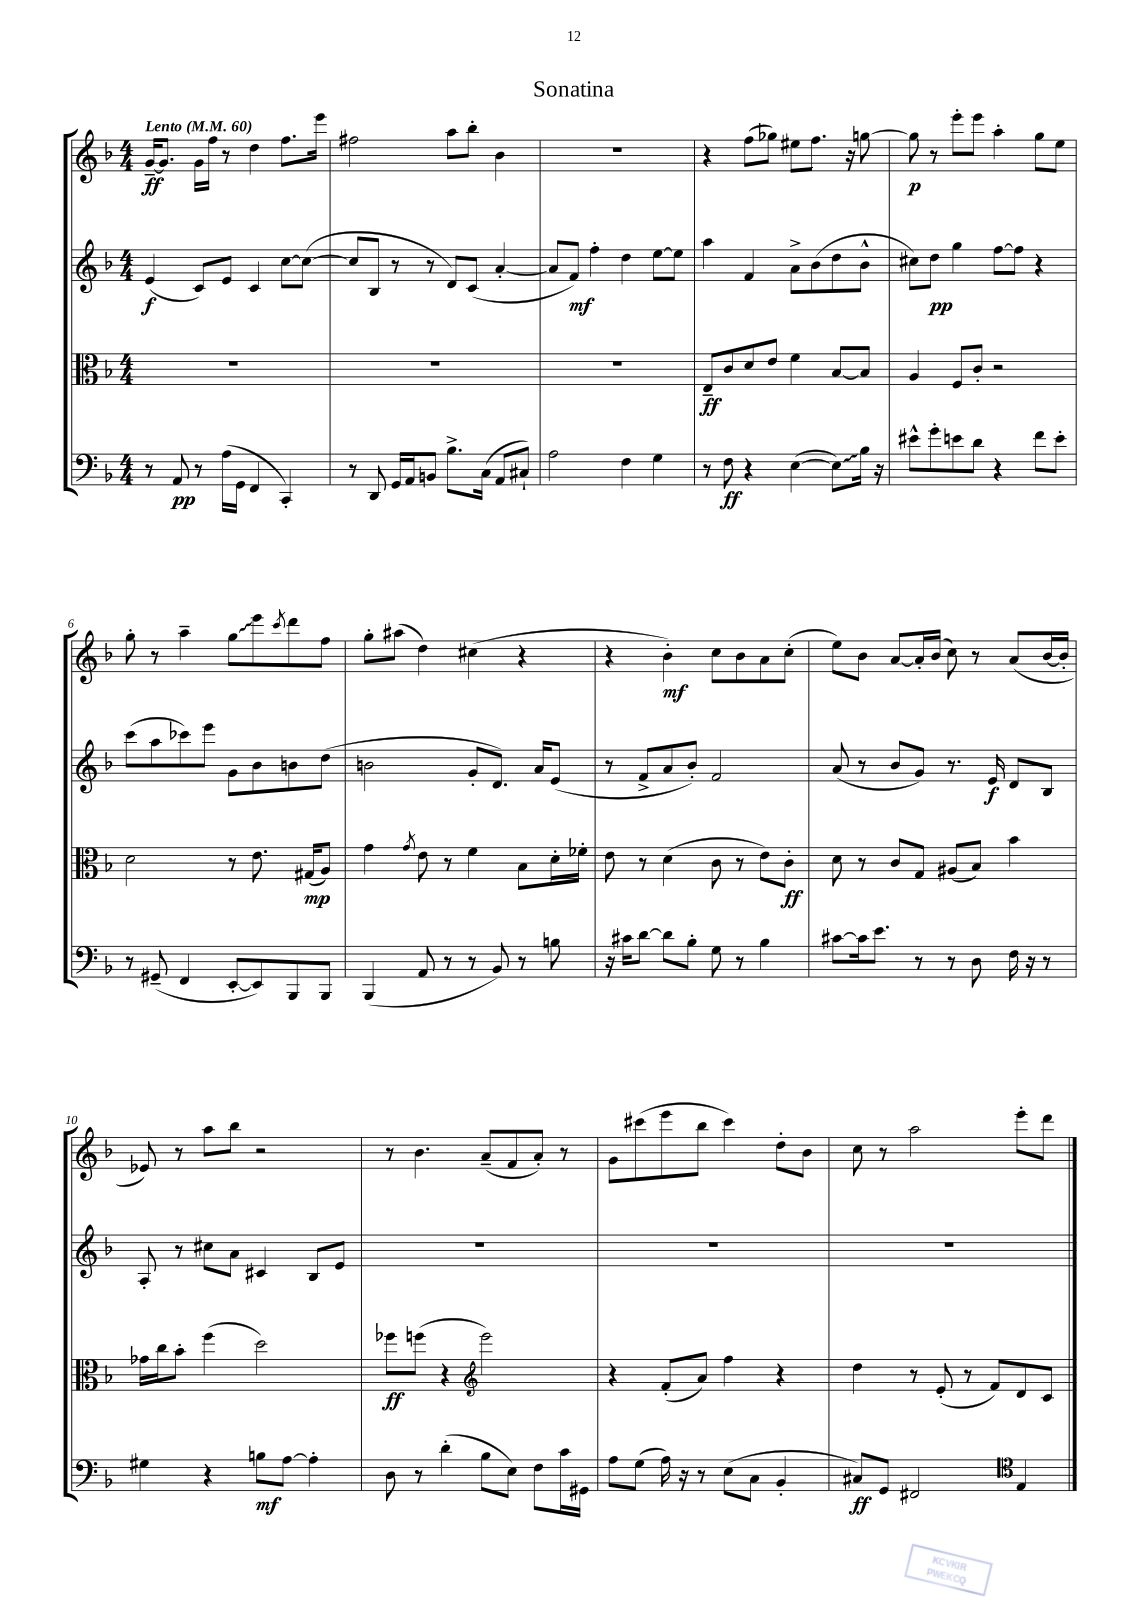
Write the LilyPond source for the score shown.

\header { title = "Sonatina" }
<<
\new StaffGroup <<
\new Staff = "s0" {
    \clef treble \key f \major \numericTimeSignature \time 4/4 \tempo "Lento" 4 = 60
    g'16~--\ff g'8. g'16 f''16 r8 d''4 f''8. e'''16 |
    fis''2 a''8 bes''8-. bes'4 |
    R1 |
    r4 f''8( ges''8) eis''8 f''8. r16 g''8~ |
    g''8\p r8 e'''8-. e'''8 a''4-. g''8 e''8 |
    g''8-. r8 a''4-- \once \override Glissando.style = #'zigzag g''8\glissando e'''8 \acciaccatura { c'''8 } d'''8 f''8 |
    g''8-. ais''8( d''4) cis''4( r4 |
    r4 bes'4-.\mf) c''8 bes'8 a'8 c''8-.( |
    e''8) bes'8 a'8~ a'16-. bes'16( c''8) r8 a'8( bes'16~ bes'16-. |
    ees'8) r8 a''8 bes''8 r2 |
    r8 bes'4. a'8--( f'8 a'8-.) r8 |
    g'8 cis'''8( e'''8 bes''8 cis'''4) d''8-. bes'8 |
    c''8 r8 a''2 e'''8-. d'''8 \bar "|." |
}
\new Staff = "s1" {
    \clef treble \key f \major \numericTimeSignature \time 4/4
    e'4\f( c'8) e'8 c'4 c''8~ c''8~( |
    c''8 bes8 r8 r8 d'8) c'8( a'4~-. |
    a'8 f'8\mf) f''4-. d''4 e''8~ e''8 |
    a''4 f'4 a'8-> bes'8( d''8 bes'8-^ |
    cis''8) d''8\pp g''4 f''8~ f''8 r4 |
    c'''8( a''8 ces'''8) e'''8 g'8 bes'8 b'8 d''8( |
    b'2 g'8-. d'8.) a'16 e'8( |
    r8 f'8-> a'8 bes'8-.) f'2 |
    a'8( r8 bes'8 g'8) r8. e'16\f d'8 bes8 |
    a8-. r8 cis''8 a'8 cis'4 bes8 e'8 |
    R1 |
    R1 |
    R1 \bar "|." |
}
\new Staff = "s2" {
    \clef alto \key f \major \numericTimeSignature \time 4/4
    R1 |
    R1 |
    R1 |
    e8--\ff c'8 d'8 e'8 f'4 bes8~ bes8 |
    a4 f8 c'8-. r2 |
    d'2 r8 e'8. gis16\mp( a8) |
    g'4 \acciaccatura { g'8 } e'8 r8 f'4 bes8 d'16-. fes'16-. |
    e'8 r8 d'4( c'8 r8 e'8) c'8-.\ff |
    d'8 r8 c'8 g8 ais8( bes8) bes'4 |
    ges'16 c''16 bes'8-. f''4( d''2) |
    fes''8\ff f''8( r4 \clef treble e'''2) |
    r4 f'8-.( a'8) f''4 r4 |
    d''4 r8 e'8-.( r8 f'8) d'8 c'8 \bar "|." |
}
\new Staff = "s3" {
    \clef bass \key f \major \numericTimeSignature \time 4/4
    r8 a,8\pp r8 a16( g,16 f,4 c,4-.) |
    r8 d,8 g,16 a,16 b,8 bes8.-> c16( a,8 cis8-!) |
    a2 f4 g4 |
    r8 f8\ff r4 e4~( \once \override Glissando.style = #'zigzag e8\glissando) bes16 r16 |
    eis'8-^ g'8-. e'8 d'8 r4 f'8 e'8-. |
    r8 gis,8--( f,4 e,8~-. e,8) bes,,8 bes,,8 |
    bes,,4( a,8 r8 r8 bes,8) r8 b8 |
    r16 cis'16 d'8~ d'8 bes8-. g8 r8 bes4 |
    cis'8~ cis'16 e'8. r8 r8 d8 f16 r16 r8 |
    gis4 r4 b8\mf a8~ a4-. |
    d8 r8 d'4-.( bes8 e8) f8 c'16 gis,16 |
    a8 g8( a16) r16 r8 e8( c8 bes,4-. |
    cis8\ff) g,8 fis,2 \clef tenor e4 \bar "|." |
}
>>
>>
